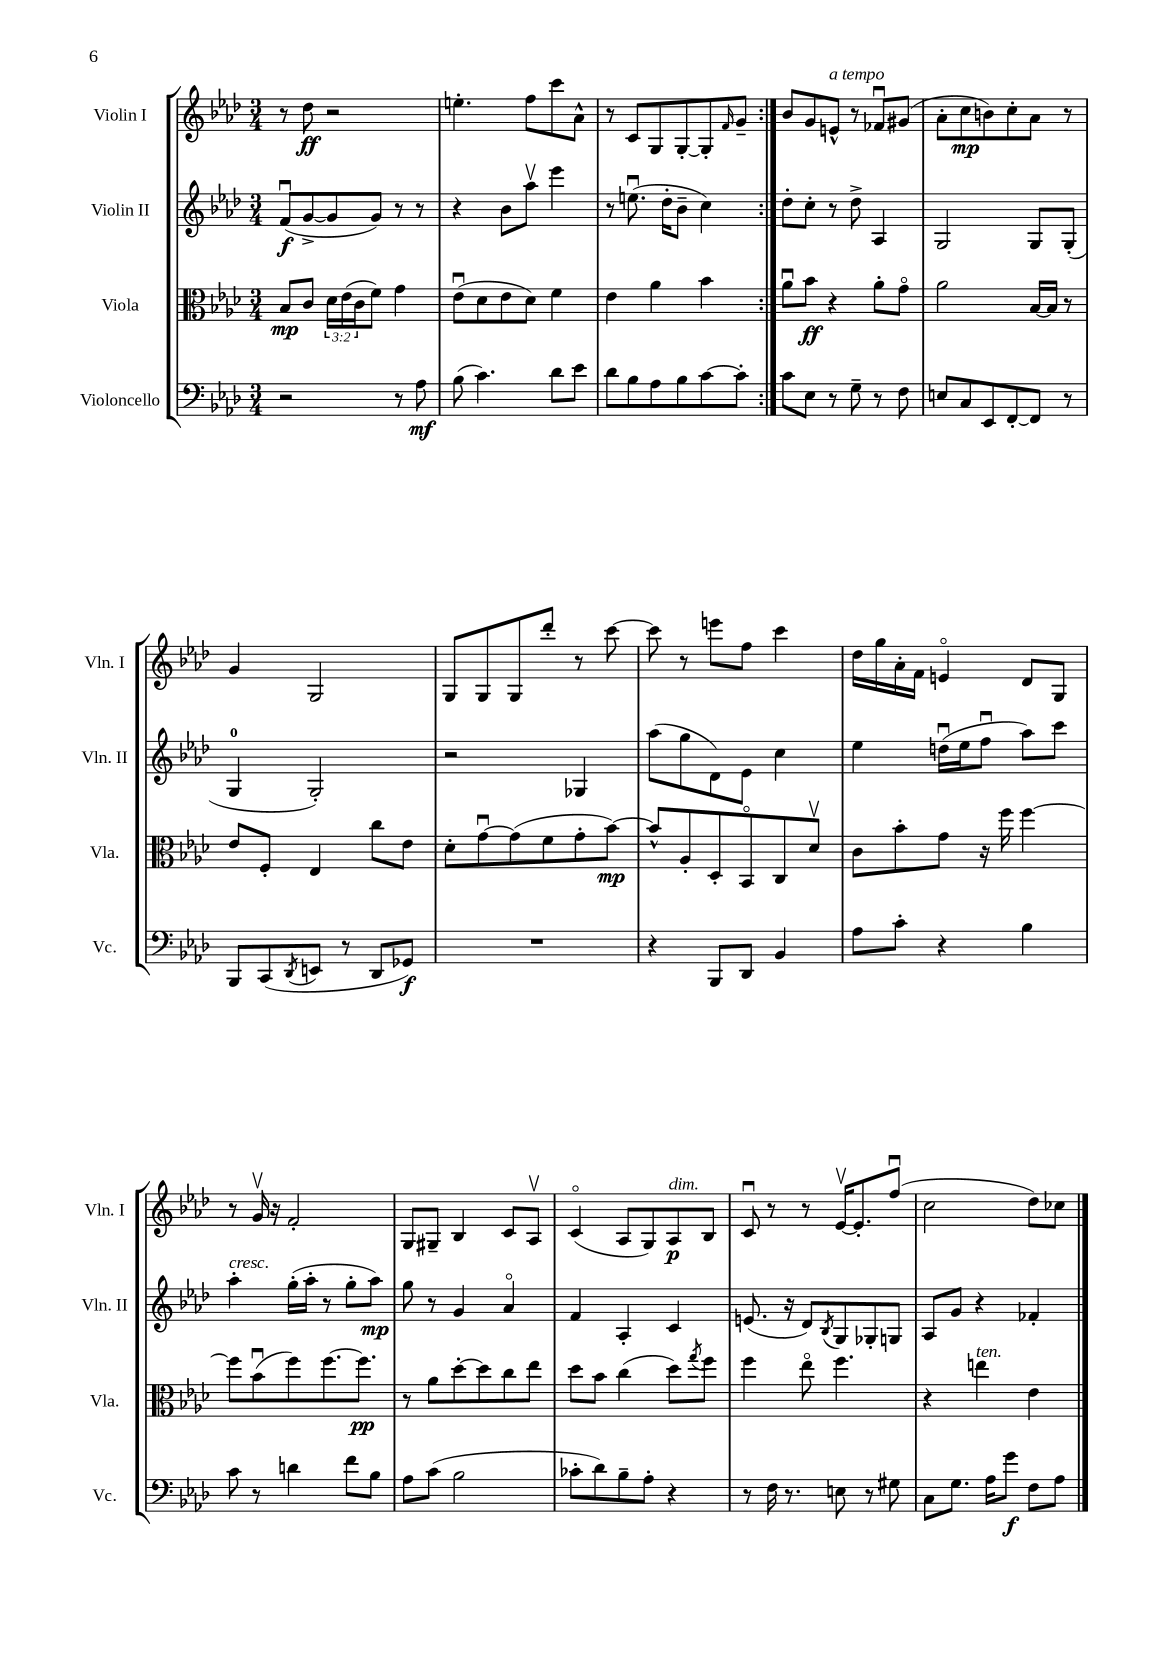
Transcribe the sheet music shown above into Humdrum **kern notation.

**kern	**kern	**kern	**kern
*staff4	*staff3	*staff2	*staff1
*clefF4	*clefC3	*clefG2	*clefG2
*k[b-e-a-d-]	*k[b-e-a-d-]	*k[b-e-a-d-]	*k[b-e-a-d-]
*M3/4	*M3/4	*M3/4	*M3/4
2r	8B-	(8fu	8r
.	8c	[8g^	8dd-
.	24d-	8g]	2r
.	(24e-	.	.
.	24c	.	.
.	8f)	8g)	.
8r	4g	8r	.
8A-	.	8r	.
=	=	=	=
(8B-	(8e-u	4r	4.ee'
4.c)	8d-	.	.
.	8e-	8b-	.
.	8d-)	8aa-v	8ff
8d-	4f	4eee-	8ccc
8e-	.	.	8a-^^
=	=	=	=
8d-	4e-	8r	8r
8B-	.	(8.eeu	8c
8A-	4a-	.	8G
.	.	16dd-'	.
8B-	.	8b-~	[8G'
[8c	4b-	4cc)	8G']
.	.	.	16qqf
8c']	.	.	8g~
=:|!	=:|!	=:|!	=:|!
8c	8a-u	8dd-'	8b-
8E-	8b-	8cc'	8g
8r	4r	8r	8e^^
8G~	.	8dd-^	8r
8r	8a-'	4A-	8f-u
8F	8go	.	(8g#
=	=	=	=
8E	2a-	2G	8a-'
8C	.	.	8cc
8EE-	.	.	8b)
[8FF'	.	.	8cc'
8FF]	[16B-	8G	8a-
.	16B-]	.	.
8r	8r	(8G'	8r
=	=	=	=
8BBB-	8e-	4G	4g
(8CC	8F'	.	.
8qDD-	.	.	.
8EE	4E-	2G')	2G
8r	.	.	.
8DD-	8cc	.	.
8GG-)	8e-	.	.
=	=	=	=
2.r	8d-'	2r	8G
.	[8gu	.	8G
.	(8g]	.	8G
.	8f	.	8ddd-'
.	8g'	4G-	8r
.	[8b-)	.	[8ccc
=	=	=	=
4r	8b-^^]	(8aa-	8ccc]
.	8A-'	8gg	8r
8BBB-	8D-'	8d-)	8eee
8DD-	8BB-o	8e-	8ff
4BB-	8C	4cc	4ccc
.	8d-v	.	.
=	=	=	=
8A-	8c	4ee-	16dd-
.	.	.	16gg
8c'	8b-'	.	16a-'
.	.	.	16f
4r	8g	(16ddu	4eo
.	.	16ee-	.
.	16r	8ffu	.
.	16ff	.	.
4B-	[4ff	8aa-)	8d-
.	.	8ccc	8G
=	=	=	=
8c	8ff]	4aa-'	8r
8r	(8b-u	.	16gv
.	.	.	16r
4d	8ff)	(16gg'	2f'
.	.	16aa-'	.
.	[8.ff	8r	.
8f	.	8gg'	.
.	8.ff]	.	.
8B-	.	8aa-)	.
=	=	=	=
8A-	8r	8gg	8G
(8c	8a-	8r	8G#~
2B-	[8dd-'	4g	4B-
.	8dd-]	.	.
.	8cc	4a-o	8c
.	8ee-	.	8A-v
=	=	=	=
8c-'	8dd-	4f	(4co
8d-)	8b-	.	.
8B-~	(4cc	4A-'	8A-
8A-'	.	.	8G)
4r	8dd-)	4c	8A-
.	8qgg	.	.
.	8ff	.	8B-
=	=	=	=
8r	4ff	(8.e	8cu
16F	.	.	8r
8.r	.	16r	.
.	8ee-o	8d-)	8r
.	.	8qB-	.
8E	4.ff	8G	[16e-v
.	.	.	8.e-']
8r	.	8G-'	.
8G#	.	8G	(8ffu
=	=	=	=
8C	4r	8A-	2cc
8.G	.	8g	.
.	4ee	4r	.
16A-	.	.	.
8g	.	.	.
8F	4e-	4f-'	8dd-)
8A-	.	.	8cc-
==	==	==	==
*-	*-	*-	*-
